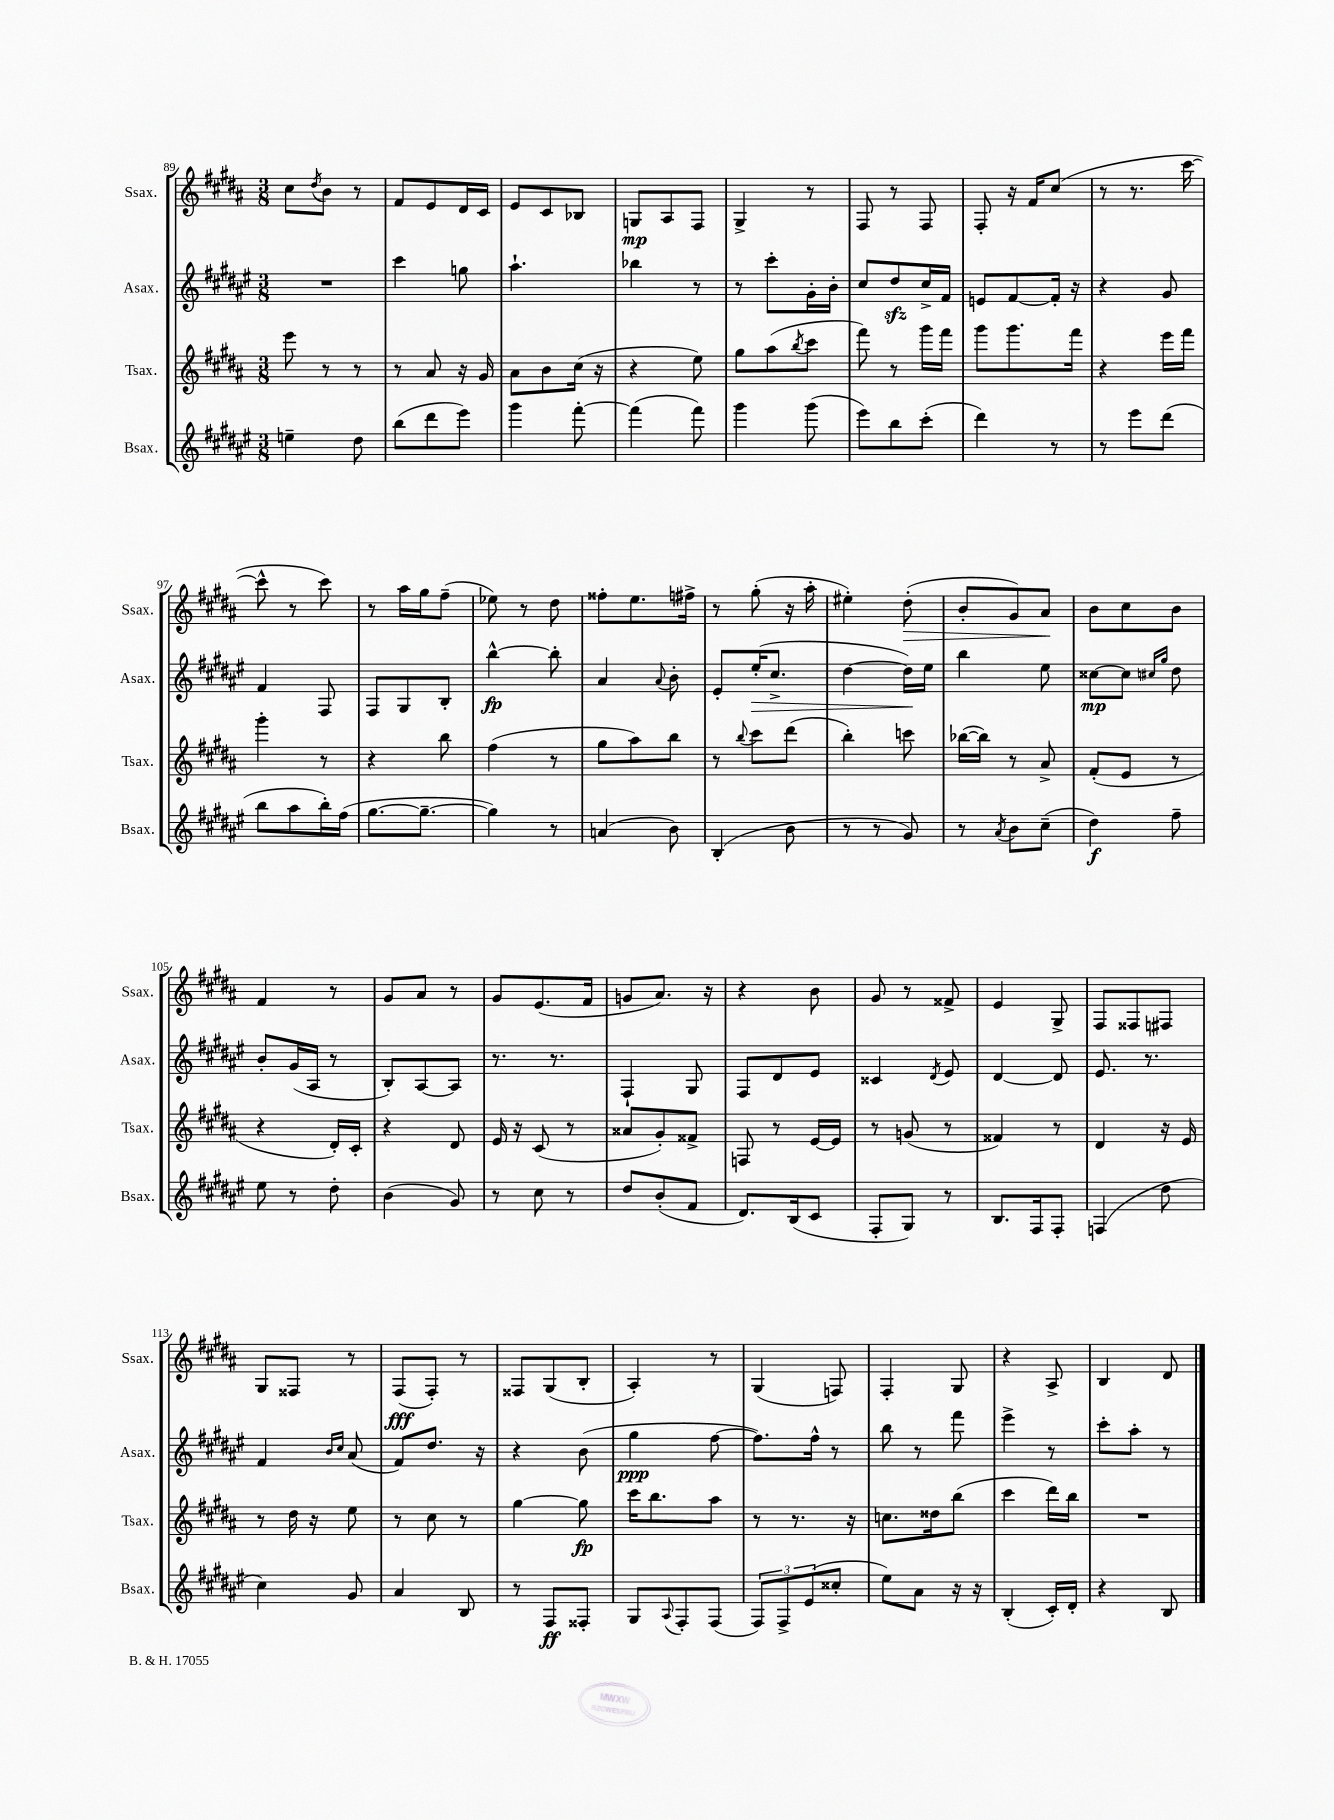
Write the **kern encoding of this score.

**kern	**kern	**kern	**kern
*staff4	*staff3	*staff2	*staff1
*clefG2	*clefG2	*clefG2	*clefG2
*k[f#c#g#d#a#e#]	*k[f#c#g#d#a#]	*k[f#c#g#d#a#e#]	*k[f#c#g#d#a#]
*M3/8	*M3/8	*M3/8	*M3/8
4ee~	8eee	4.r	8cc#
.	.	.	8qdd#
.	8r	.	8b
8dd#	8r	.	8r
=	=	=	=
(8bb	8r	4ccc#	8f#
8ddd#	8a#	.	8e
8eee#)	16r	8gg	16d#
.	16g#	.	16c#
=	=	=	=
4ggg#	8a#	4.aa#`	8e
.	8b	.	8c#
[8fff#'	(16cc#	.	8B-
.	16r	.	.
=	=	=	=
(4fff#]	4r	4bb-	8G
.	.	.	8A#
8fff#)	8ee)	8r	8F#
=	=	=	=
4ggg#	8gg#	8r	4G#^
.	(8aa#	8ccc#'	.
.	8qbb	.	.
(8ggg#	8ccc#	16g#'	8r
.	.	16b'	.
=	=	=	=
8eee#)	8fff#)	8cc#	8F#
8bb	8r	8dd#	8r
(8ccc#'	16ggg#	16cc#^	8F#
.	16fff#	16f#	.
=	=	=	=
4ddd#)	8ggg#	8e	8F#'
.	8.ggg#	[8f#	16r
.	.	.	16f#
8r	.	16f#']	(8cc#
.	16fff#	16r	.
=	=	=	=
8r	4r	4r	8r
8eee#	.	.	8.r
(8ddd#	16eee	8g#	.
.	16fff#	.	[16ccc#
=	=	=	=
8bb	4ggg#'	4f#	8ccc#^^]
8aa#	.	.	8r
16bb')	8r	8F#	8ccc#)
(16ff#	.	.	.
=	=	=	=
[8.gg#	4r	8F#	8r
.	.	8G#	16aa#
8.gg#~_	.	.	16gg#
.	8bb	8B'	(8ff#~
=	=	=	=
4gg#])	(4ff#	[4bb^^	8ee-)
.	.	.	8r
8r	8r	8bb']	8dd#
=	=	=	=
(4a	8gg#	4a#	8ff##'
.	8aa#)	.	8.ee
.	.	8qqa#	.
8b)	8bb	8b'	.
.	.	.	16ff#^
=	=	=	=
(4B'	8r	8e#'	8r
.	8qqbb	.	.
.	8ccc#	(16ee#'	(8gg#'
.	.	8.cc#^	.
8b	(8ddd#	.	16r
.	.	.	16aa#'
=	=	=	=
8r	4bb')	[4dd#	4ee#')
8r	.	.	.
8g#)	8ccc	16dd#])	(8dd#'
.	.	16ee#	.
=	=	=	=
8r	([16bb-	4bb	8b'
.	16bb-])	.	.
8qa#	.	.	.
8b	8r	.	8g#)
(8cc#~	8a#^	8ee#	8a#
=	=	=	=
4dd#)	(8f#'	[8cc##	8b
.	8e	8cc##]	8cc#
.	.	16qqcc#	.
.	.	16qqgg#	.
8ff#~	8r	8dd#	8b
=	=	=	=
8ee#	4r	8b'	4f#
8r	.	(16g#	.
.	.	16A#	.
8dd#'	16d#')	8r	8r
.	16c#'	.	.
=	=	=	=
(4b	4r	8B')	8g#
.	.	[8A#	8a#
8g#)	8d#	8A#]	8r
=	=	=	=
8r	16e	8.r	8g#
.	16r	.	.
8cc#	(8c#	.	(8.e
.	.	8.r	.
8r	8r	.	.
.	.	.	16f#
=	=	=	=
8dd#	8a##	4F#`	8g
(8b'	8g#')	.	8.a#)
8f#	8f##^	8G#	.
.	.	.	16r
=	=	=	=
8.d#)	8F	8F#	4r
.	8r	8d#	.
(16B	.	.	.
8c#	[16e	8e#	8b
.	16e]	.	.
=	=	=	=
8F#'	8r	4c##	8g#
8G#)	(8g	.	8r
.	.	8qd#	.
8r	8r	8e#	8f##^
=	=	=	=
8.B	4f##)	[4d#	4e
16F#	.	.	.
8F#'	8r	8d#]	8G#^
=	=	=	=
(4F	4d#	8.e#	8F#
.	.	.	8F##
.	.	8.r	.
8dd#	16r	.	8F#
.	16e	.	.
=	=	=	=
4cc#)	8r	4f#	8G#
.	16dd#	.	8F##
.	16r	.	.
.	.	16qqb	.
.	.	16qqcc#	.
8g#	8ee	(8a#	8r
=	=	=	=
4a#	8r	8f#)	(8F#
.	8cc#	8.dd#	8F#')
8B	8r	.	8r
.	.	16r	.
=	=	=	=
8r	[4gg#	4r	8F##
8F#	.	.	(8G#
8F##'	8gg#]	(8b	8B'
=	=	=	=
8G#	16ccc#	4gg#	4A#')
.	8.bb	.	.
8qqA#	.	.	.
8F#'	.	.	.
(8F#	8aa#	[8ff#	8r
=	=	=	=
12F#)	8r	8.ff#])	(4G#
12F#^	.	.	.
.	8.r	.	.
(12e#	.	.	.
.	.	16ff#^^	.
8cc##'	.	8r	8F)
.	16r	.	.
=	=	=	=
8ee#)	8.cc	8bb	4F#'
8a#	.	8r	.
.	16dd##	.	.
16r	(8bb	8fff#	8G#
16r	.	.	.
=	=	=	=
(4B'	4ccc#	4eee#^	4r
16c#')	16ddd#)	8r	8A#^
16d#'	16bb	.	.
=	=	=	=
4r	4.r	8ccc#'	4B
.	.	8aa#'	.
8B	.	8r	8d#
==	==	==	==
*-	*-	*-	*-
